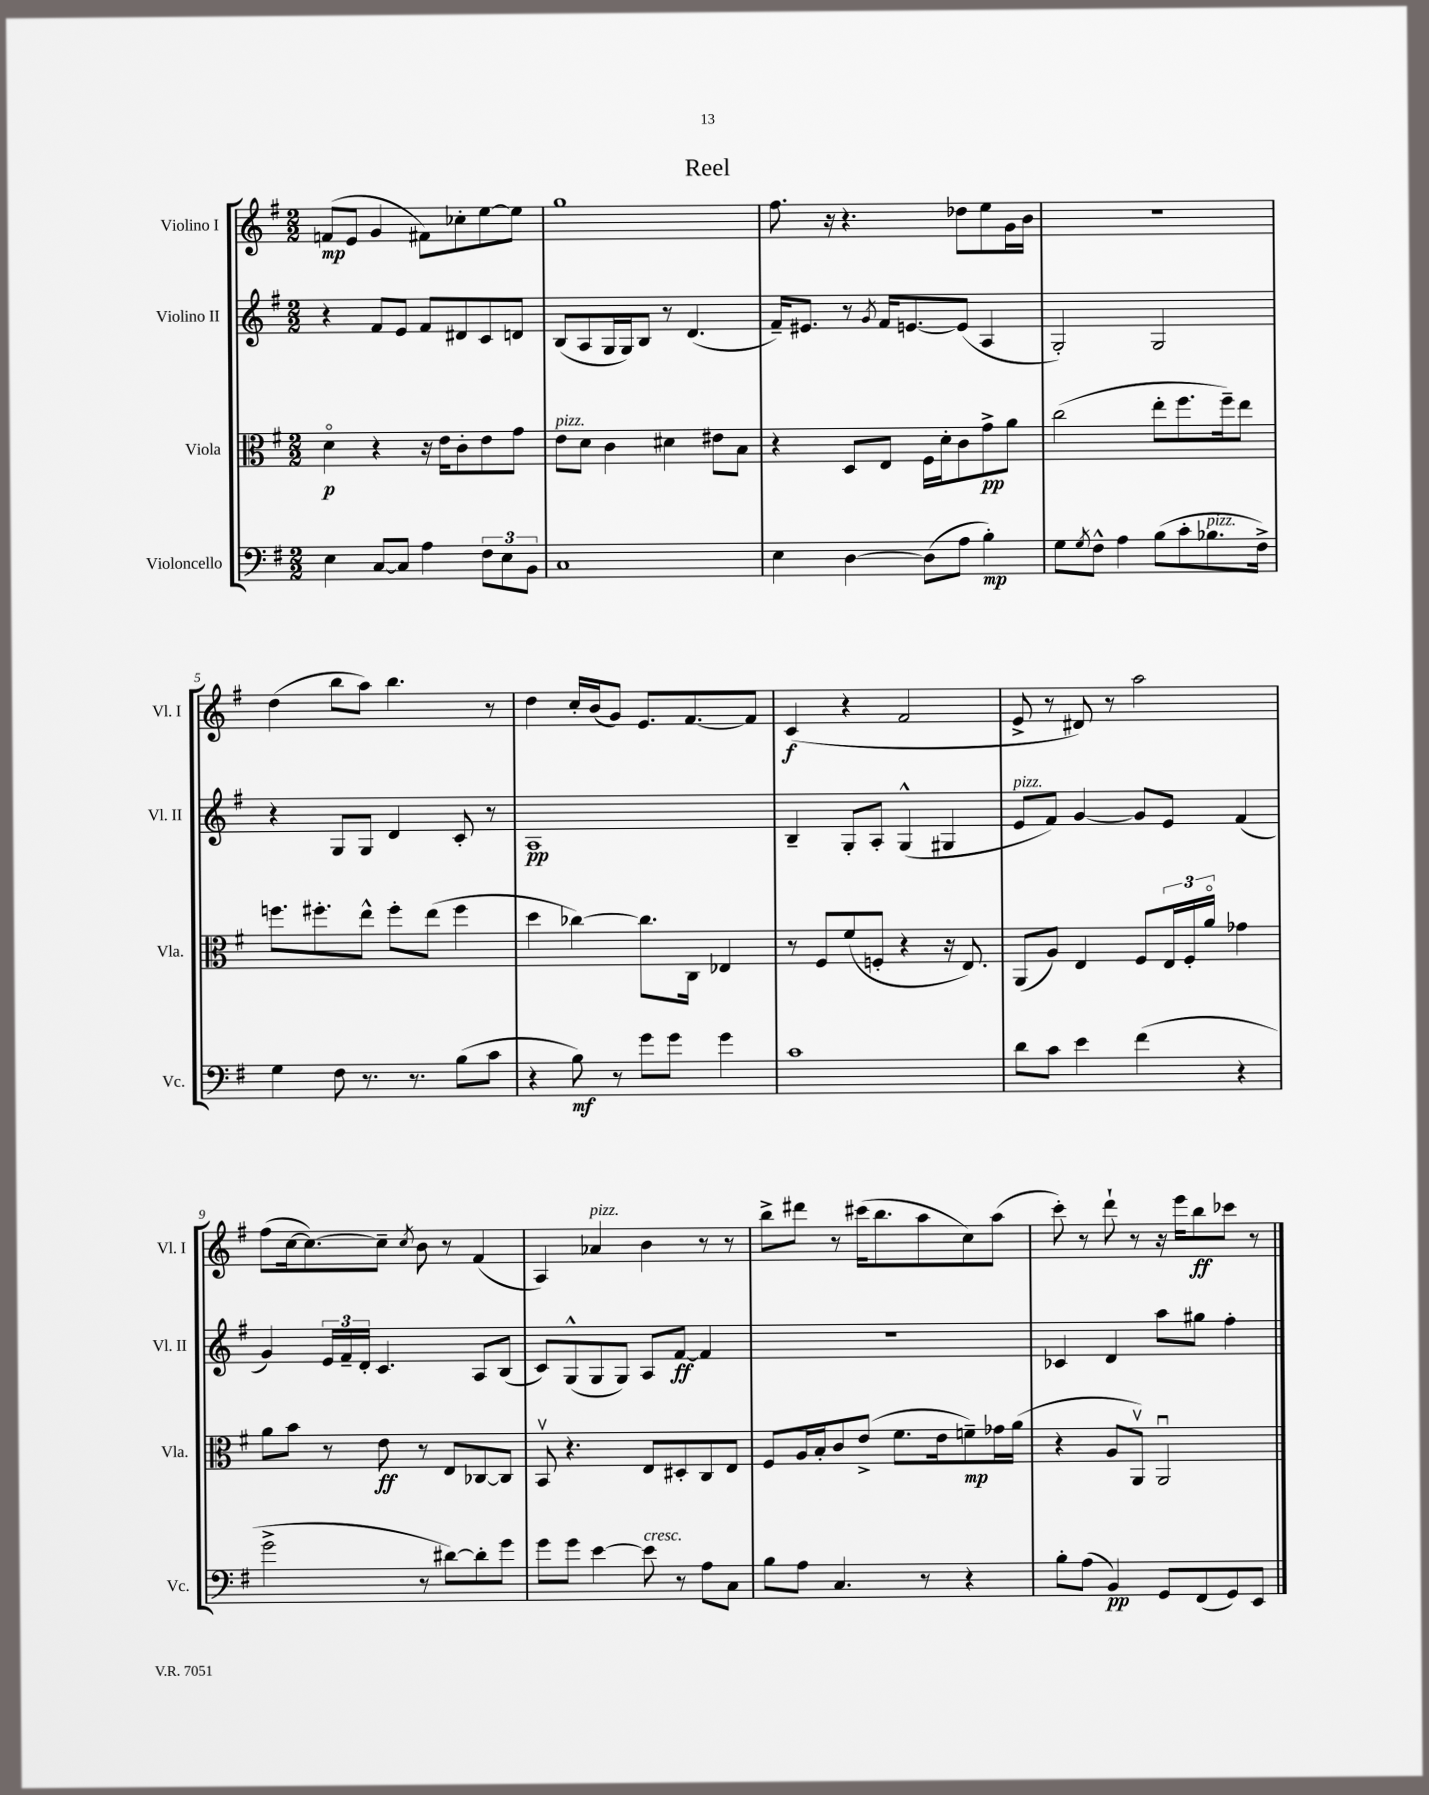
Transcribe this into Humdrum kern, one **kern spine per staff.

**kern	**dynam	**kern	**dynam	**kern	**dynam	**kern	**dynam
*part4	*part4	*part3	*part3	*part2	*part2	*part1	*part1
*staff4	*staff4	*staff3	*staff3	*staff2	*staff2	*staff1	*staff1
*I"Violoncello	*	*I"Viola	*	*I"Violino II	*	*I"Violino I	*
*I'Vc.	*	*I'Vla.	*	*I'Vl. II	*	*I'Vl. I	*
*clefF4	*	*clefC3	*	*clefG2	*	*clefG2	*
*k[f#]	*	*k[f#]	*	*k[f#]	*	*k[f#]	*
*M2/2	*	*M2/2	*	*M2/2	*	*M2/2	*
=1	=1	=1	=1	=1	=1	=1	=1
4E\	.	4d\	p	4r	.	(8fn/L	mp
.	.	.	.	.	.	8e/J	.
[8C/L	.	4r	.	8f#/L	.	4g/	.
8C/J]	.	.	.	8e/J	.	.	.
4A\	.	16r	.	8f#/L	.	8f#X\L)	.
.	.	16e\KL	.	.	.	.	.
.	.	8c'\	.	8d#X/	.	8cc-X'\	.
12F#\L	.	8e\	.	8c/	.	[8ee\	.
12E\	.	.	.	.	.	.	.
.	.	8g\J	.	8dn/J	.	8ee\J]	.
12BB\J	.	.	.	.	.	.	.
=2	=2	=2	=2	=2	=2	=2	=2
!	!	!LO:TX:a:i:t=pizz.	!	!	!	!	!
1C	.	8e\L	.	(8B/L	.	1gg	.
.	.	8d\J	.	8A/	.	.	.
.	.	4c\	.	16G/L	.	.	.
.	.	.	.	16G/J)	.	.	.
.	.	.	.	8B/J	.	.	.
.	.	4d#X\	.	8r	.	.	.
.	.	.	.	(4.d/	.	.	.
.	.	8e#X\L	.	.	.	.	.
.	.	8B\J	.	.	.	.	.
=3	=3	=3	=3	=3	=3	=3	=3
4E\	.	4r	.	16f#~/KL)	.	8.ff#\	.
.	.	.	.	8.e#X/J	.	.	.
.	.	.	.	.	.	16r	.
[4D\	.	8D/L	.	8r	.	4.r	.
.	.	.	.	8qg/	.	.	.
.	.	8E/J	.	16f#/KL	.	.	.
.	.	.	.	[8.en/	.	.	.
(8D\L]	.	16F#\LL	.	.	.	.	.
.	.	16d'\J	.	.	.	.	.
8A\J	.	8c\	.	(8e/J]	.	8dd-X\L	.
4B'\)	mp	8g^\	pp	4A/	.	8ee\	.
.	.	8a\J	.	.	.	16g\L	.
.	.	.	.	.	.	16b\JJ	.
=4	=4	=4	=4	=4	=4	=4	=4
8G\L	.	(2cc\	.	2G'/)	.	1r	.
8qG/	.	.	.	.	.	.	.
8F#^^\J	.	.	.	.	.	.	.
4A\	.	.	.	.	.	.	.
(8B\L	.	8ee'\L	.	2G/	.	.	.
8c'\	.	8.ff#\	.	.	.	.	.
!LO:TX:a:i:t=pizz.	!	!	!	!	!	!	!
8.B-X\	.	.	.	.	.	.	.
.	.	16ff#~\k)	.	.	.	.	.
.	.	8ee\J	.	.	.	.	.
16F#^\Jk)	.	.	.	.	.	.	.
!!LO:LB:g=z
=5	=5	=5	=5	=5	=5	=5	=5
4G\	.	8.ffn\L	.	4r	.	(4dd\	.
.	.	8.ff#X'\	.	.	.	.	.
8F#\	.	.	.	8G/L	.	8bb\L	.
8.r	.	8ee^^\J	.	8G/J	.	8aa\J)	.
.	.	8ff#'\L	.	4d/	.	4.bb\	.
8.r	.	.	.	.	.	.	.
.	.	(8ee\J	.	.	.	.	.
(8B\L	.	4ff#\	.	8c'/	.	.	.
8c\J	.	.	.	8r	.	8r	.
=6	=6	=6	=6	=6	=6	=6	=6
4r	.	4dd\	.	1A	pp	4dd\	.
8B\)	mf	[4cc-X\)	.	.	.	16cc'/LL	.
.	.	.	.	.	.	(16b/J	.
8r	.	.	.	.	.	8g/J)	.
8g\L	.	8.cc-\L]	.	.	.	8.e/L	.
8g\J	.	.	.	.	.	.	.
.	.	16C\Jk	.	.	.	[8.f#/	.
4g\	.	4E-X/	.	.	.	.	.
.	.	.	.	.	.	8f#/J]	.
=7	=7	=7	=7	=7	=7	=7	=7
1c	.	8r	.	4B~/	.	(4c/	f
.	.	8F#/L	.	.	.	.	.
.	.	(8f#/	.	8G'/L	.	4r	.
.	.	8Fn'/J	.	8A'/J	.	.	.
.	.	4r	.	(4G^^/	.	2f#/	.
.	.	16r	.	4G#X/	.	.	.
.	.	8.E/)	.	.	.	.	.
=8	=8	=8	=8	=8	=8	=8	=8
!	!	!	!	!LO:TX:a:i:t=pizz.	!	!	!
8d\L	.	(8AA/L	.	8e/L	.	8e^/	.
8c\J	.	8A/J)	.	8f#/J)	.	8r	.
4e\	.	4E/	.	[4g/	.	8d#X/)	.
.	.	.	.	.	.	8r	.
(4f#\	.	8F#/L	.	8g/L]	.	2aa\	.
.	.	24E/L	.	8e/J	.	.	.
.	.	24F#'/	.	.	.	.	.
.	.	24a/JJ	.	.	.	.	.
4r	.	4g-X\	.	(4f#/	.	.	.
!!LO:LB:g=z
=9	=9	=9	=9	=9	=9	=9	=9
2g^\	.	8a\L	.	4g/)	.	(8ff#\L	.
.	.	8b\J	.	.	.	[16cc\k	.
.	.	.	.	.	.	8.cc\_)	.
.	.	8r	.	24e/LL	.	.	.
.	.	.	.	24f#~/	.	.	.
.	.	.	.	24d'/JJ	.	.	.
.	.	8e\	ff	4.c/	.	8cc~\J]	.
.	.	.	.	.	.	8qcc/	.
8r	.	8r	.	.	.	8b\	.
[8d#X\L)	.	8E/L	.	.	.	8r	.
8d#'\]	.	[8C-X/	.	8A/L	.	(4f#/	.
8g\J	.	8C-/J]	.	(8B/J	.	.	.
=10	=10	=10	=10	=10	=10	=10	=10
8g\L	.	8BBv/	.	8c/L)	.	4A/)	.
8g\J	.	4.r	.	(8G^^/	.	.	.
!	!	!	!	!	!	!LO:TX:a:i:t=pizz.	!
[4e\	.	.	.	8G/	.	4a-X/	.
.	.	.	.	8G/J)	.	.	.
!LO:TX:a:i:t=cresc.	!	!	!	!	!	!	!
8e\]	.	8E/L	.	8A/L	.	4b\	.
8r	.	8D#X'/	.	[8f#/J	ff	.	.
8A\L	.	8C/	.	4f#/]	.	8r	.
8C\J	.	8E/J	.	.	.	8r	.
=11	=11	=11	=11	=11	=11	=11	=11
8B\L	.	8F#/L	.	1r	.	8bb^\L	.
8A\J	.	16A/L	.	.	.	8ddd#X\J	.
.	.	16B'/J	.	.	.	.	.
4.C/	.	8c/	.	.	.	8r	.
.	.	(8e^/J	.	.	.	(16ccc#X\KL	.
.	.	.	.	.	.	8.bb\	.
.	.	8.f#\L	.	.	.	.	.
8r	.	.	.	.	.	8aa\	.
.	.	16e\k	.	.	.	.	.
4r	.	8fn~\)	mp	.	.	8cc\)	.
.	.	16g-X\L	.	.	.	(8aa\J	.
.	.	(16a\JJ	.	.	.	.	.
=12	=12	=12	=12	=12	=12	=12	=12
8B'\L	.	4r	.	4c-X/	.	8ccc'\)	.
(8A\J	.	.	.	.	.	8r	.
4BB/)	pp	8A/L	.	4d/	.	8ddd`\	.
.	.	8AAv/J)	.	.	.	8r	.
8GG/L	.	2AAu/	.	8aa\L	.	16r	.
.	.	.	.	.	.	16eee\KL	.
(8FF#/	.	.	.	8gg#X\J	.	8bb\	ff
8GG/)	.	.	.	4ff#'\	.	8ccc-X\J	.
8EE/J	.	.	.	.	.	8r	.
==	==	==	==	==	==	==	==
*-	*-	*-	*-	*-	*-	*-	*-
